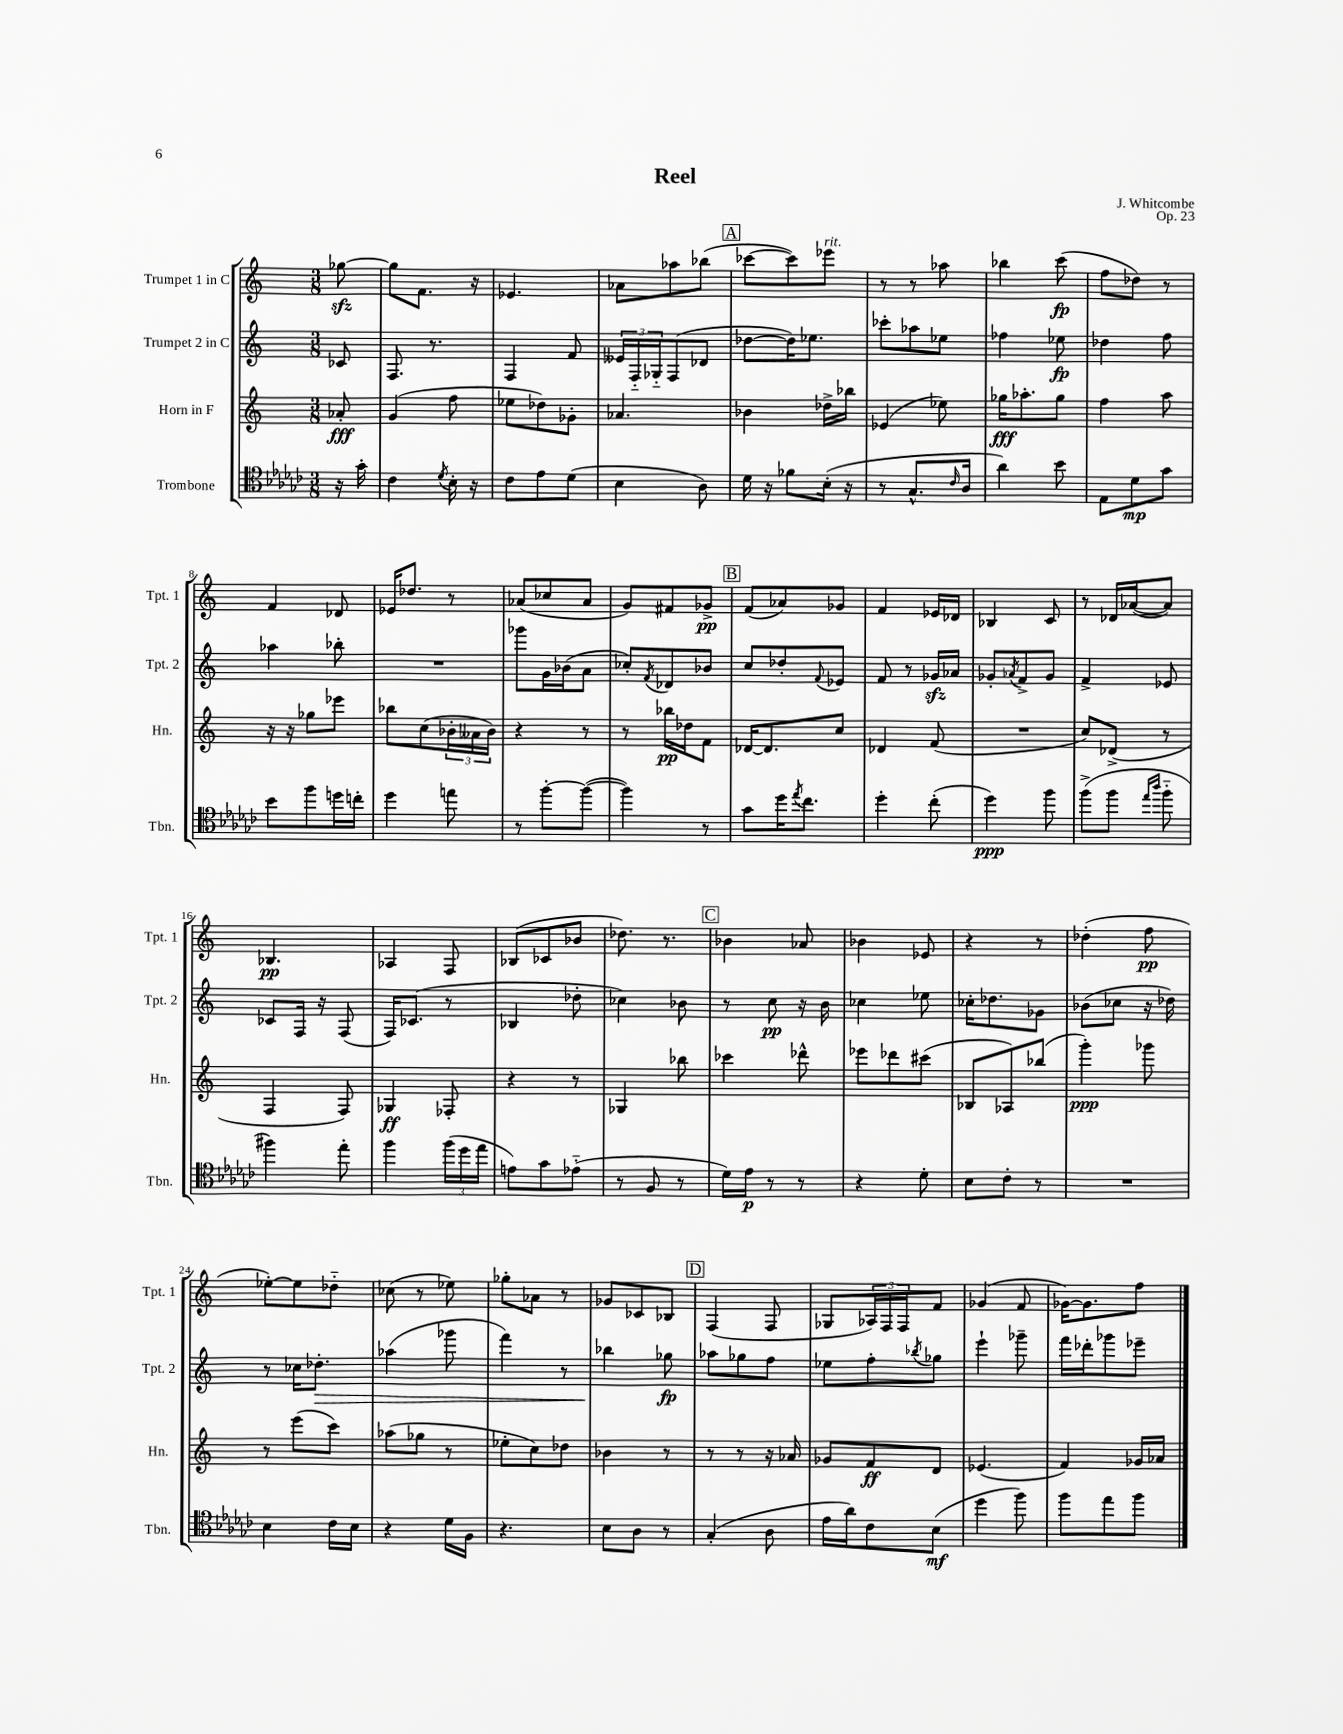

**kern	**kern	**kern	**kern
*staff4	*staff3	*staff2	*staff1
*clefC4	*clefG2	*clefG2	*clefG2
*k[b-e-a-d-g-c-]	*k[]	*k[]	*k[]
*M3/8	*M3/8	*M3/8	*M3/8
16r	8a-'	8c-	[8gg-
16g-'	.	.	.
=	=	=	=
4c-	(4g	8.F	8gg-]
.	.	.	8.f
.	.	8.r	.
8qd-	.	.	.
16B-'	8ff	.	.
16r	.	.	16r
=	=	=	=
8c-	8ee-	4F	4.e-
8e-	8dd-)	.	.
(8d-	8g-'	8f	.
=	=	=	=
4B-	4.a-	24e--	8a-
.	.	24F'~	.
.	.	24G-'~	.
.	.	(8F	8aa-
8A-)	.	8d-	(8bb-
=	=	=	=
16d-	4b-	[8dd-	[8ccc-
16r	.	.	.
8f-	.	16dd-])	8ccc-])
.	.	8.ee-	.
(16B-'	16dd-^	.	8eee-
16r	16bb-	.	.
=	=	=	=
8r	(4e-	8ccc-'	8r
8.G-^^	.	8aa-	8r
.	8ee-)	8ee-	8aa-
16qqc-	.	.	.
16A-	.	.	.
=	=	=	=
4a-)	16gg-	4ff-	4bb-
.	8.aa-'	.	.
8b-	8gg-	8ee-	(8ccc
=	=	=	=
8E-	4ff	4dd-	8ff
8d-	.	.	8dd-)
8g-	8aa	8ff	8r
=	=	=	=
8b-	16r	4aa-	4f
.	16r	.	.
8ff	8gg-	.	.
16dd	8eee-	8bb-'	8d-
16cc'	.	.	.
=	=	=	=
4dd-	8bb-	4.r	16e-
.	.	.	8.dd-
.	(8cc	.	.
8ee	24b-'	.	8r
.	24a--	.	.
.	24b-)	.	.
=	=	=	=
8r	4r	8ggg-	(8a-
[8ff'	.	16g	8cc-
.	.	(16b-	.
(8ff_	8r	8a	8a-
=	=	=	=
4ff])	8r	8cc-')	8g)
.	.	8qf	.
.	16bb-	8d-	8f#
.	16dd-	.	.
8r	8f	8b-	8g-^
=	=	=	=
8g-	[16d-	8cc	(8f
.	8.d-]	.	.
16dd-	.	8dd-'	8a-)
8qee-	.	.	.
8.cc-	.	.	.
.	.	8qqf	.
.	8cc	8e-	8g-
=	=	=	=
4dd-'	4d-	8f	4f
.	.	8r	.
(8cc-'	(8f	16g-	16e-
.	.	16a-	16d-
=	=	=	=
4dd-)	4.r	8g-'	4B-
.	.	8qa-	.
.	.	8f^	.
8ff	.	8g-	8c
=	=	=	=
(8ff^	8cc)	4f^	8r
8ff	(8d-^	.	16d-
.	.	.	([16a-
16qqee-	.	.	.
16qqaa-	.	.	.
8ff'~	8r	8e-	8a-])
=	=	=	=
4ff#)	4F	8c-	4.B-
.	.	16F	.
.	.	16r	.
8ee-'	8F)	(8F	.
=	=	=	=
4ff	4G-	16F)	4A-
.	.	(8.c-	.
(24ff	8F-'	8r	8F
24dd-	.	.	.
24ee-	.	.	.
=	=	=	=
8e)	4r	4B-	(8B-
8g-	.	.	8c-
(8e-'~	8r	8dd-'	8b-
=	=	=	=
8r	4G-	4cc-)	8.dd-)
8F	.	.	.
.	.	.	8.r
8r	8bb-	8b-	.
=	=	=	=
16d-)	4ccc-	8r	4b-
16e-	.	.	.
8r	.	8cc	.
8r	8ddd-^^	16r	8a-
.	.	16b	.
=	=	=	=
4r	8eee-	4cc-	4b-
.	8ddd-	.	.
8d-'	(8ccc#	8ee-	8e-
=	=	=	=
8B-	8B-	16cc-'	4r
.	.	8.dd-	.
8c-'	8A-)	.	.
8r	(8bb-	8g-	8r
=	=	=	=
4.r	4ggg')	(8b-	(4dd-'
.	.	8cc-	.
.	8ggg-	16r	8ff
.	.	16dd-)	.
=	=	=	=
4B-	8r	8r	[8ee-')
.	(8eee	16cc-	8ee-]
.	.	8.dd-'	.
16c-	8ccc)	.	8dd-'~
16B-	.	.	.
=	=	=	=
4r	(8aa-	(4aa-	(8cc-
.	8gg-	.	8r
16d-	8r	8ggg-	8ee-)
16F	.	.	.
=	=	=	=
4.r	8ee-'	4fff)	8gg-'
.	8cc)	.	8a-
.	8dd-	8r	8r
=	=	=	=
8B-	4b-	4bb-	8g-
8A-	.	.	8c-
8r	8r	8gg-	8B-
=	=	=	=
(4G-'	8r	8aa-	(4F
.	8r	8gg-	.
8A-	16r	8ff	8F
.	16a-	.	.
=	=	=	=
16e-	8g-	8ee-	8G-
16a-)	.	.	.
8c-	8f	8ff'	24A-)
.	.	.	24F
.	.	.	24F
.	.	8qbb-	.
(8B-	8d	8gg-	8f
=	=	=	=
4dd-	(4.e-	4eee`	(4g-
8ff)	.	8ggg-~	8f
=	=	=	=
8ff	4f)	16fff	[16g-)
.	.	16ddd-'	8.g-]
8ee-	.	8ggg-	.
8ff	16g-	8eee-~	8ff
.	16a-	.	.
==	==	==	==
*-	*-	*-	*-
